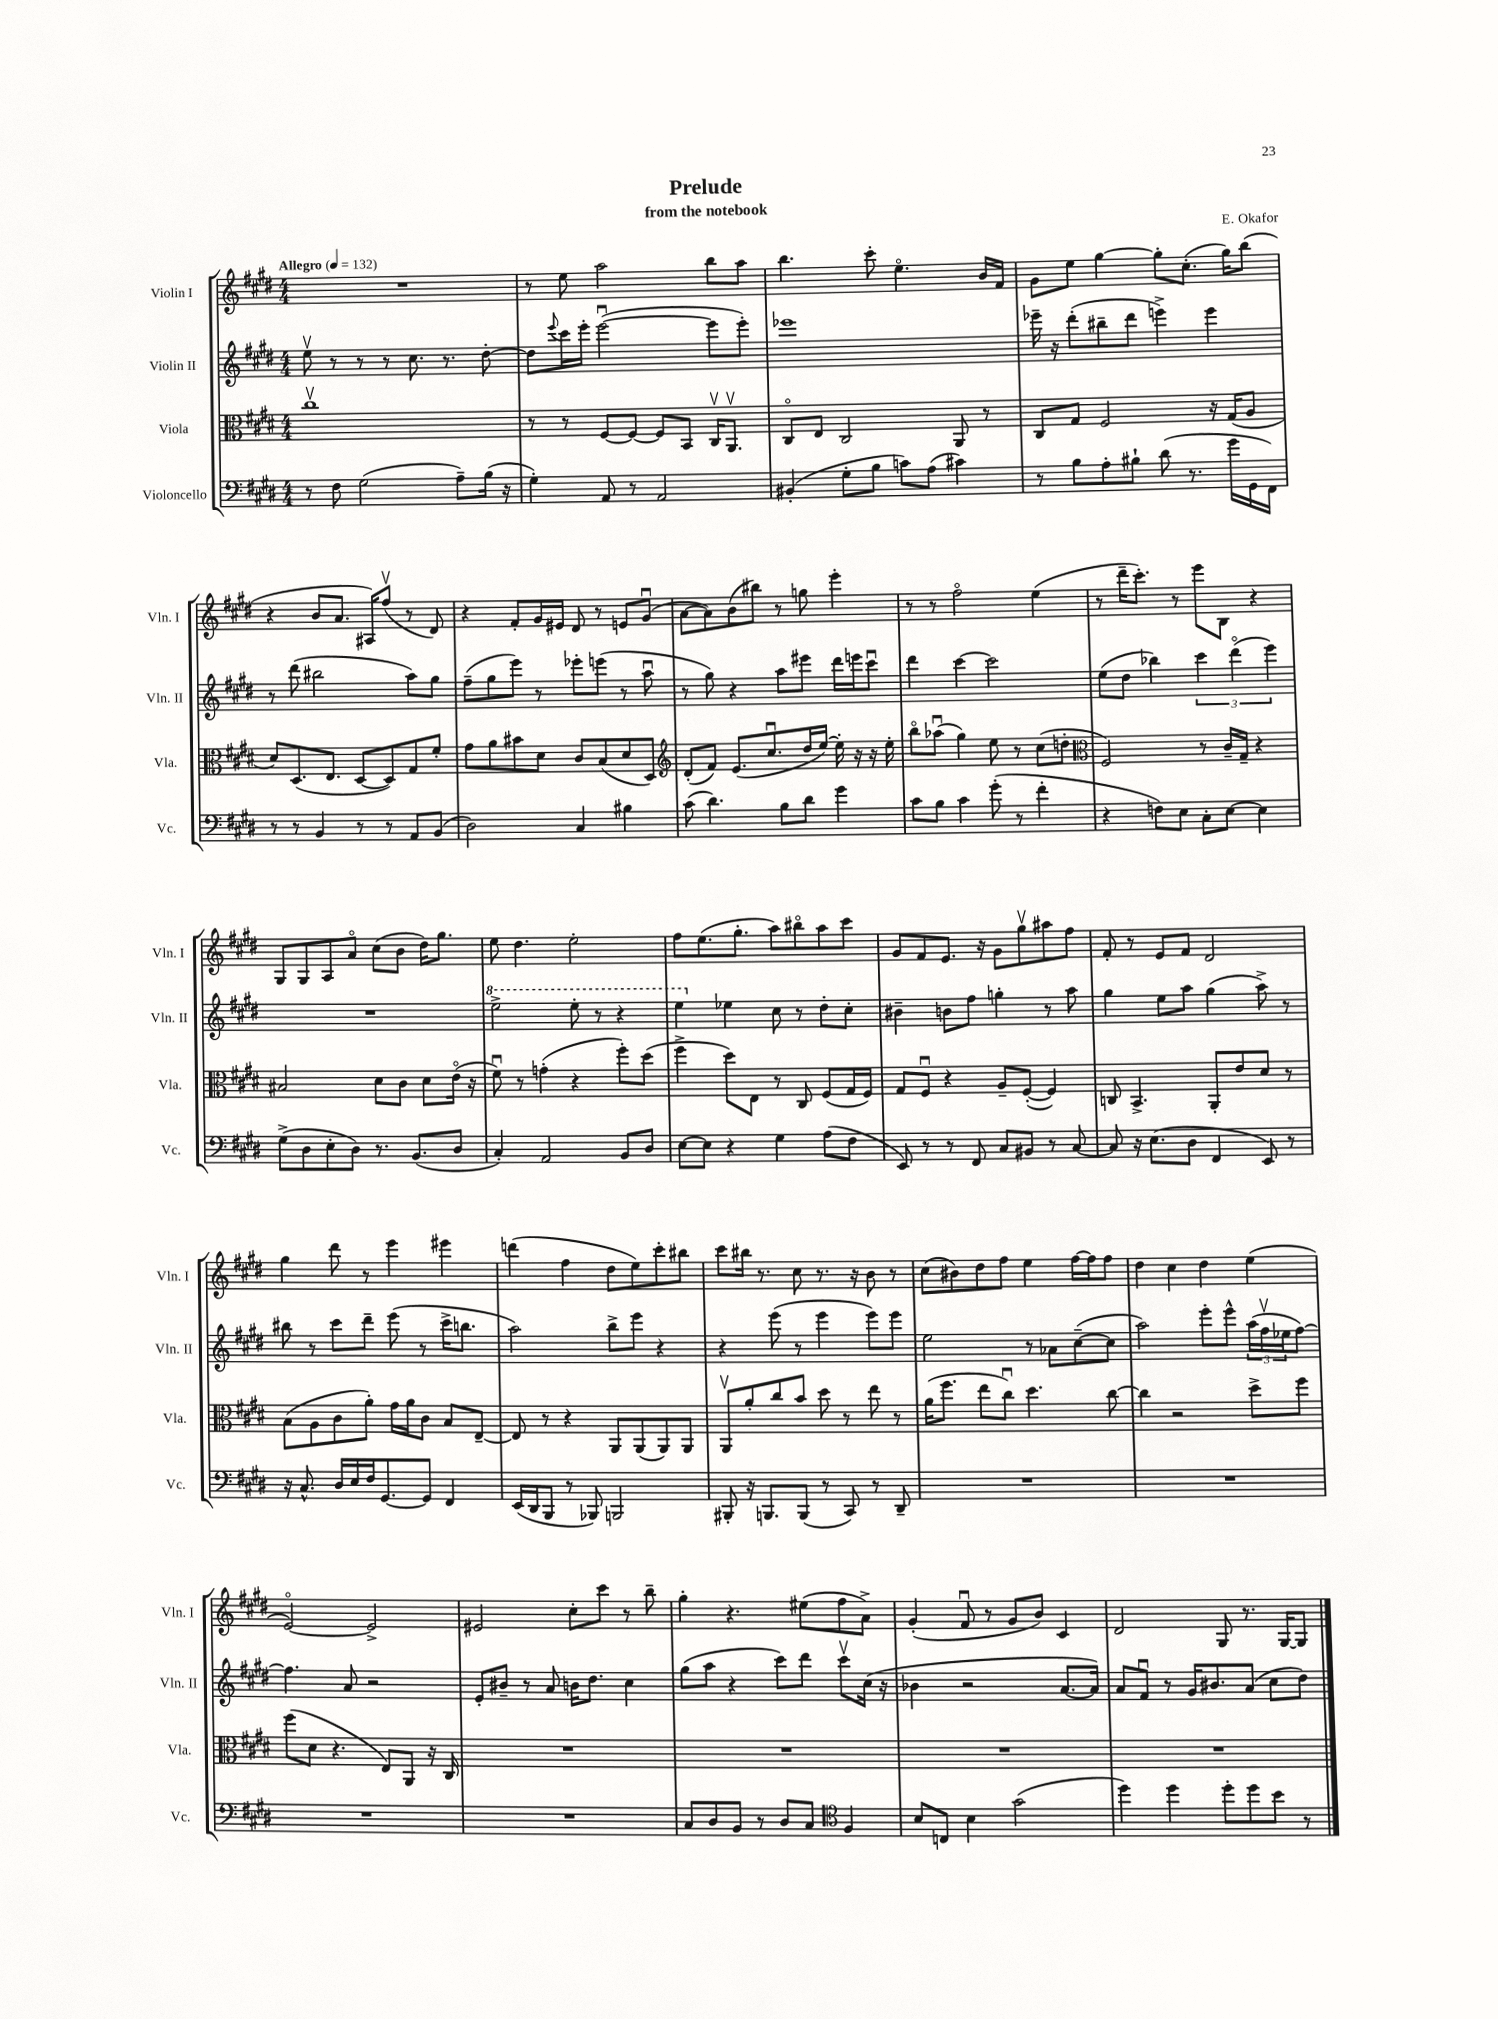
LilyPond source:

\header { title = "Prelude" composer = "E. Okafor" subtitle = "from the notebook" }
<<
\new StaffGroup <<
\new Staff = "s0" \with { instrumentName = "Violin I" shortInstrumentName = "Vln. I" } {
    \clef treble \key e \major \numericTimeSignature \time 4/4 \tempo "Allegro" 4 = 132
    R1 |
    r8 e''8 a''2 b''8 a''8 |
    b''4. cis'''8-. e''4.\flageolet b'16 fis'16 |
    gis'8 e''8 gis''4~ gis''8-. cis''8.-.( gis''16) b''8( |
    r4 b'8 a'8. ais16) fis''8\upbow( r8 dis'8) |
    r4 fis'8-. gis'16 eis'16 dis'8 r8 e'8 gis'8\downbow( |
    a'8~ a'8) b'8( bis''8) r8 g''8 e'''4-. |
    r8 r8 fis''2\flageolet e''4( |
    r8 dis'''16-- cis'''8.-.) r8 e'''8 b8 r4 |
    gis8 gis8 a8 a'8\flageolet cis''8( b'8 dis''16) gis''8. |
    e''8 dis''4. e''2-. |
    fis''8 e''8.( gis''8.-. a''8) bis''8\flageolet a''8 cis'''8 |
    gis'8 fis'8 e'8. r16 gis'8 gis''8\upbow ais''8 fis''8 |
    fis'8-. r8 e'8 fis'8 dis'2 |
    gis''4 dis'''8 r8 e'''4 eis'''4 |
    d'''4( fis''4 dis''8 e''8) cis'''8-. bis''8 |
    cis'''8 bis''16 r8. cis''8 r8. r16 b'8 r8 |
    cis''8( bis'8) dis''8 fis''8 e''4 fis''16~ fis''16 fis''8 |
    dis''4 cis''4 dis''4 e''4( |
    e'2~\flageolet) e'2-> |
    eis'2 cis''8-. cis'''8 r8 b''8-- |
    gis''4-. r4. eis''8( fis''8 a'8->) |
    gis'4-.( fis'8\downbow r8 gis'8 b'8) cis'4 |
    dis'2 gis8 r8. gis16~ gis8 \bar "|." |
}
\new Staff = "s1" \with { instrumentName = "Violin II" shortInstrumentName = "Vln. II" } {
    \clef treble \key e \major \numericTimeSignature \time 4/4
    e''8\upbow r8 r8 r8 cis''8. r8. dis''8~-. |
    dis''8 \appoggiatura { e'''8 } cis'''16 e'''16-. e'''2~\downbow( e'''8 e'''8-.) |
    ees'''1 |
    ees'''16-- r16 dis'''8-.( bis''8-- dis'''8 e'''4->) e'''4 |
    r8 dis'''8( bis''2 a''8) gis''8 |
    fis''8--( gis''8 e'''8) r8 ees'''8-. e'''8( r8 a''8\downbow |
    r8 gis''8) r4 a''8 eis'''8 dis'''16 e'''16 cis'''8\downbow |
    dis'''4 cis'''4~ cis'''2 |
    e''8( dis''8 bes''4) \tuplet 3/2 { cis'''4 dis'''4\flageolet( e'''4) } |
    R1 |
    \ottava #1 e'''2-> e'''8-. r8 r4 |
    e'''4 \ottava #0 ees''4 cis''8 r8 dis''8-. cis''8-. |
    bis'4-- b'8 fis''8 g''4-. r8 a''8 |
    gis''4 e''8 a''8 gis''4( a''8->) r8 |
    bis''8 r8 cis'''8 dis'''8-- e'''8( r8 cis'''16-> b''8. |
    a''2) b''8-> e'''8 r4 |
    r4 e'''8( r8 e'''4 e'''8) e'''8 |
    e''2 r8 aes'8 cis''8~--( cis''8 |
    a''2) e'''8-. e'''8-^ \tuplet 3/2 { a''16( fis''16\upbow ees''16 } fis''8~) |
    fis''4. a'8 r2 |
    e'8-. bis'8-- r8 a'8 b'16 dis''8. cis''4 |
    gis''8( a''8 r4 cis'''8) dis'''8 cis'''8\upbow cis''16( r16 |
    bes'4 r2 a'8.~ a'16) |
    a'8 fis'8\downbow r8 gis'16 bis'8. a'8( cis''8 dis''8) \bar "|." |
}
\new Staff = "s2" \with { instrumentName = "Viola" shortInstrumentName = "Vla." } {
    \clef alto \key e \major \numericTimeSignature \time 4/4
    cis''1\upbow |
    r8 r8 fis8~ fis8~ fis8 b,8 cis16\upbow a,8.\upbow |
    cis8\flageolet e8 cis2 a,8 r8 |
    cis8 gis8 fis2 r16 gis16( a8 |
    dis'8) dis8.( e8. dis8~ dis8) gis8 fis'8-. |
    gis'8 a'8 bis'8 dis'8 cis'8 b8( dis'8 dis8) |
    \clef treble dis'8-.( fis'8) e'8.( cis''8.\downbow dis''16 e''16~) e''16-. r16 r16 e''16-. |
    b''8\flageolet aes''8\downbow( gis''4) e''8 r8 cis''8( d''8-. |
    \clef alto fis2) r8 cis'16-- gis16-- r4 |
    bis2 dis'8 cis'8 dis'8 e'16\flageolet( r16 |
    fis'8\downbow) r8 g'4-.( r4 fis''8-.) dis''8( |
    fis''4-> dis''8) e8 r8 cis8 fis8( gis16 fis16) |
    gis8 fis8\downbow r4 a8-- fis8~-.( fis4) |
    c8 b,4.-> a,8-. e'8 dis'8 r8 |
    b8( a8 cis'8 a'8-.) gis'16 a'16 cis'8 b8 e8~-- |
    e8 r8 r4 a,8 a,8( a,8) a,8 |
    a,8\upbow a'8-. cis''8 b'8 dis''8 r8 e''8 r8 |
    a'16( fis''8. e''8 cis''8\downbow) dis''4. cis''8~ |
    cis''4 r2 dis''8-> fis''8 |
    fis''8( dis'8 r4. e8) a,8 r16 cis16 |
    R1 |
    R1 |
    R1 |
    R1 \bar "|." |
}
\new Staff = "s3" \with { instrumentName = "Violoncello" shortInstrumentName = "Vc." } {
    \clef bass \key e \major \numericTimeSignature \time 4/4
    r8 fis8 gis2( a8--) b16( r16 |
    gis4-.) a,8 r8 a,2 |
    bis,4-.( gis8-. b8 c'8) a8( cis'4) |
    r8 b8 a8-. bis8-! dis'8( r8. gis'16 gis,16 fis,16) |
    r8 r8 b,4 r8 r8 a,8 b,8( |
    dis2) cis4 bis4 |
    cis'8( dis'4.) b8 dis'8 gis'4 |
    cis'8 b8 cis'4 gis'8-.( r8 fis'4-. |
    r4 f8) e8 cis8-. e8~ e4 |
    gis8->( dis8 e8-. dis8) r8. b,8.( dis8 |
    cis4-.) a,2 b,8 dis8 |
    e8~ e8 r4 gis4 a8( fis8 |
    e,8) r8 r8 fis,8 cis8 bis,8 r8 cis8~ |
    cis8 r16 e8.( dis8 fis,4 e,8) r8 |
    r16 cis8.-^ dis16 e16 fis16 gis,8.~ gis,8 fis,4 |
    e,16( dis,16 b,,8 r8 bes,,8) b,,2 |
    bis,,8-. r16 b,,8. b,,8( r8 cis,8) r8 dis,8-- |
    R1 |
    R1 |
    R1 |
    R1 |
    cis8 dis8 b,8 r8 dis8 cis8 \clef tenor fis4 |
    b8 c8 b4 gis'2( |
    dis''4) dis''4 dis''8-. dis''8 b'8 r8 \bar "|." |
}
>>
>>
\layout { \context { \Score \remove "Bar_number_engraver" } }
